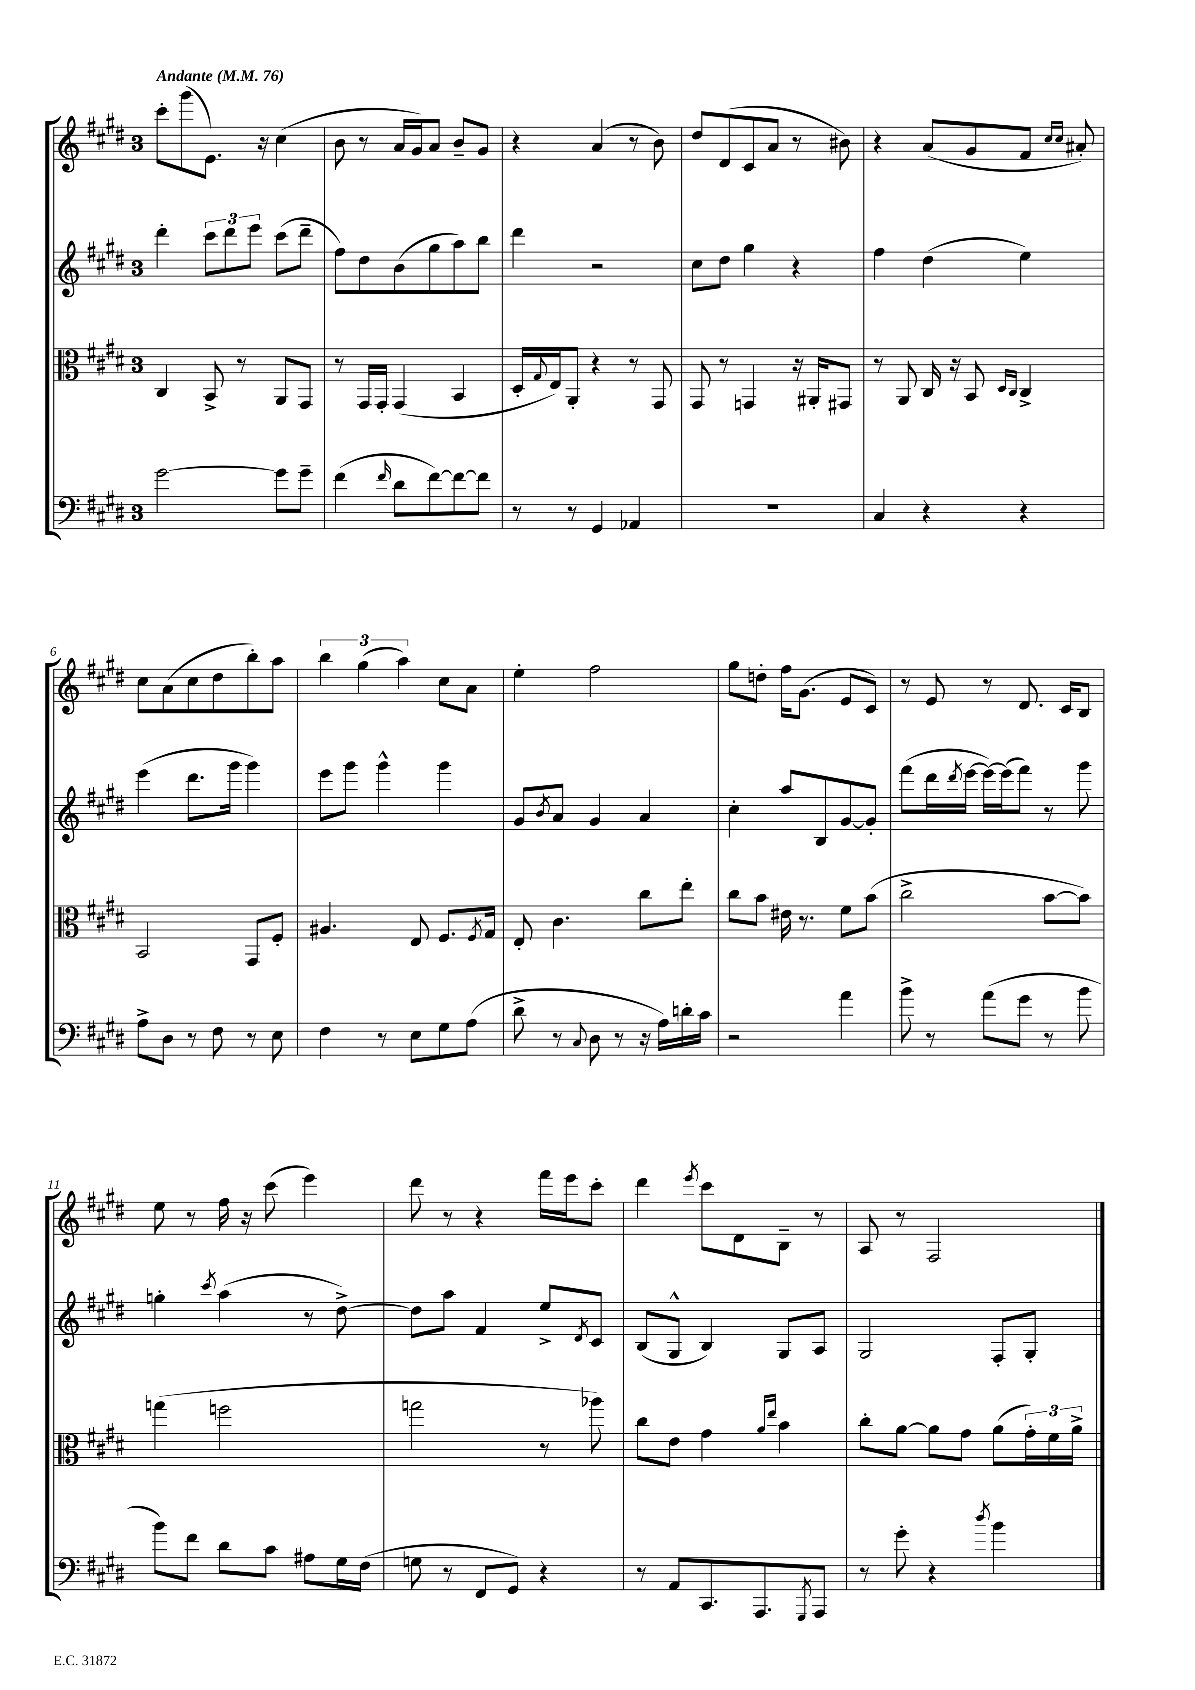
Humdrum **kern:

**kern	**kern	**kern	**kern
*part4	*part3	*part2	*part1
*staff4	*staff3	*staff2	*staff1
*clefF4	*clefC3	*clefG2	*clefG2
*k[f#c#g#d#]	*k[f#c#g#d#]	*k[f#c#g#d#]	*k[f#c#g#d#]
*M3/4	*M3/4	*M3/4	*M3/4
*MM76	*MM76	*MM76	*MM76
=1	=1	=1	=1
!	!	!	!LO:TX:a:B:t=Andante
[2g#\	4C#/	4ddd#'\	8ccc#'\L
.	.	.	(8ggg#\
.	8BB^/	12ccc#\L	8.e\J)
.	.	12ddd#\	.
.	8r	.	.
.	.	12eee\J	.
.	.	.	16r
8g#\L]	8AA/L	(8ccc#\L	(4cc#\
8g#~\J	8GG#/J	8ddd#~\J	.
=2	=2	=2	=2
(4f#\	8r	8ff#\L)	8b\
.	16GG#/LL	8dd#\	8r
.	16GG#'/JJ	.	.
16qqf#/	.	.	.
8d#\L	(4GG#/	(8b\	16a/LL
.	.	.	16g#/J)
[8f#\)	.	8gg#\	8a/J
8f#\_	4BB/	8aa\)	8b~/L
8f#\J]	.	8bb\J	8g#/J
=3	=3	=3	=3
8r	16D#'/LL	4ddd#\	4r
.	8qqG#/	.	.
.	16E/J)	.	.
8r	8AA'/J	.	.
4GG#/	4r	2r	(4a/
4AA-X/	8r	.	8r
.	8GG#/	.	8b\)
=4	=4	=4	=4
2.r	8GG#/	8cc#\L	8dd#/L
.	8r	8dd#\J	(8d#/
.	4GGn/	4gg#\	8c#/
.	.	.	8a/J
.	16r	4r	8r
.	16AA#X'/KL	.	.
.	8GG#X/J	.	8b#X\)
=5	=5	=5	=5
4C#/	8r	4ff#\	4r
.	8AA/	.	.
4r	16C#/	(4dd#\	(8a/L
.	16r	.	.
.	8BB/	.	8g#/
.	16qqD#/LL	.	.
.	16qqC#/JJ	.	.
4r	4C#^/	4ee\)	8f#/J
.	.	.	16qqcc#/LL
.	.	.	16qqcc#/JJ
.	.	.	8a#X'/)
!!LO:LB:g=z
=6	=6	=6	=6
8A^\L	2BB/	(4eee\	8cc#\L
8D#\J	.	.	(8a\
8r	.	8.ddd#\L	8cc#\
8F#\	.	.	8dd#\
.	.	16ggg#\Jk	.
8r	8GG#/L	4ggg#\)	8bb'\)
8E\	8F#'/J	.	8aa\J
=7	=7	=7	=7
4F#\	4.A#X/	8eee\L	6bb\
.	.	8ggg#\J	.
.	.	.	(6gg#\
8r	.	4ggg#^^\	.
.	.	.	6aa\)
8E\L	8E/	.	.
8G#\	8.F#/L	4ggg#\	8cc#\L
(8A\J	.	.	8a\J
.	8qF#/	.	.
.	16G#/Jk	.	.
=8	=8	=8	=8
8d#^\	8E'/	8g#/L	4ee'\
.	.	8qb/	.
8r	4.c#\	8a/J	.
8qqC#/	.	.	.
8D#\	.	4g#/	2ff#\
8r	.	.	.
16r	8cc#\L	4a/	.
16A\LL)	.	.	.
16dn'\	8ee'\J	.	.
16c#\JJ	.	.	.
=9	=9	=9	=9
2r	8cc#\L	4cc#'\	8gg#\L
.	8b\J	.	8ddn'\J
.	16e#X\	8aa/L	16ff#\KL
.	8.r	.	(8.g#\J
.	.	8B/	.
4a\	8f#\L	[8g#/	8e/L
.	(8b\J	8g#'/J]	8c#/J)
=10	=10	=10	=10
8b^\	2cc#^\	(8fff#\L	8r
8r	.	16ddd#\L	8e/
.	.	8qddd#/	.
.	.	[16eee\JJ	.
(8a\L	.	16eee\LL_)	8r
.	.	(16eee\J]	.
8g#\J	.	8fff#\J)	8.d#/
8r	[8b\L	8r	.
.	.	.	16c#/KL
8b\	8b\J])	8ggg#\	8B/J
!!LO:LB:g=z
=11	=11	=11	=11
8b\L)	(4ggn\	4ggn'\	8ee\
8f#\J	.	.	8r
.	.	8qccc#/	.
8d#\L	2ffn\	(4aa\	16ff#\
.	.	.	16r
8c#\J	.	.	(8ccc#\
8A#X\L	.	8r	4eee\)
16G#\L	.	[8dd#^\)	.
(16F#\JJ	.	.	.
=12	=12	=12	=12
8Gn\	2ggn\	8dd#\L]	8ddd#\
8r	.	8aa\J	8r
8FF#/L	.	4f#/	4r
8GG#/J)	.	.	.
4r	8r	8ee^/L	16fff#\LL
.	.	.	16eee\J
.	.	8qd#/	.
.	8aa-X\)	8c#/J	8ccc#'\J
=13	=13	=13	=13
8r	8cc#\L	(8B/L	4ddd#\
8AA/L	8e\J	8G#^^/J	.
.	.	.	8qeee/
8.CC#/	4g#\	4B/)	8ccc#\L
.	.	.	8d#\
8.AAA/	.	.	.
.	16qqa/LL	.	.
.	16qqee/JJ	.	.
.	4b\	8G#/L	8B~\J
8qGGG#/	.	.	.
8AAA/J	.	8A/J	8r
=14	=14	=14	=14
8r	8cc#'\L	2G#/	8A/
8g#'\	[8a\J	.	8r
4r	8a\L]	.	2F#/
.	8g#\J	.	.
8qdd#/	.	.	.
4b\	(8a\L	8F#'/L	.
.	24g#'\L)	8G#'/J	.
.	24f#\	.	.
.	24a^\JJ	.	.
==	==	==	==
*-	*-	*-	*-
